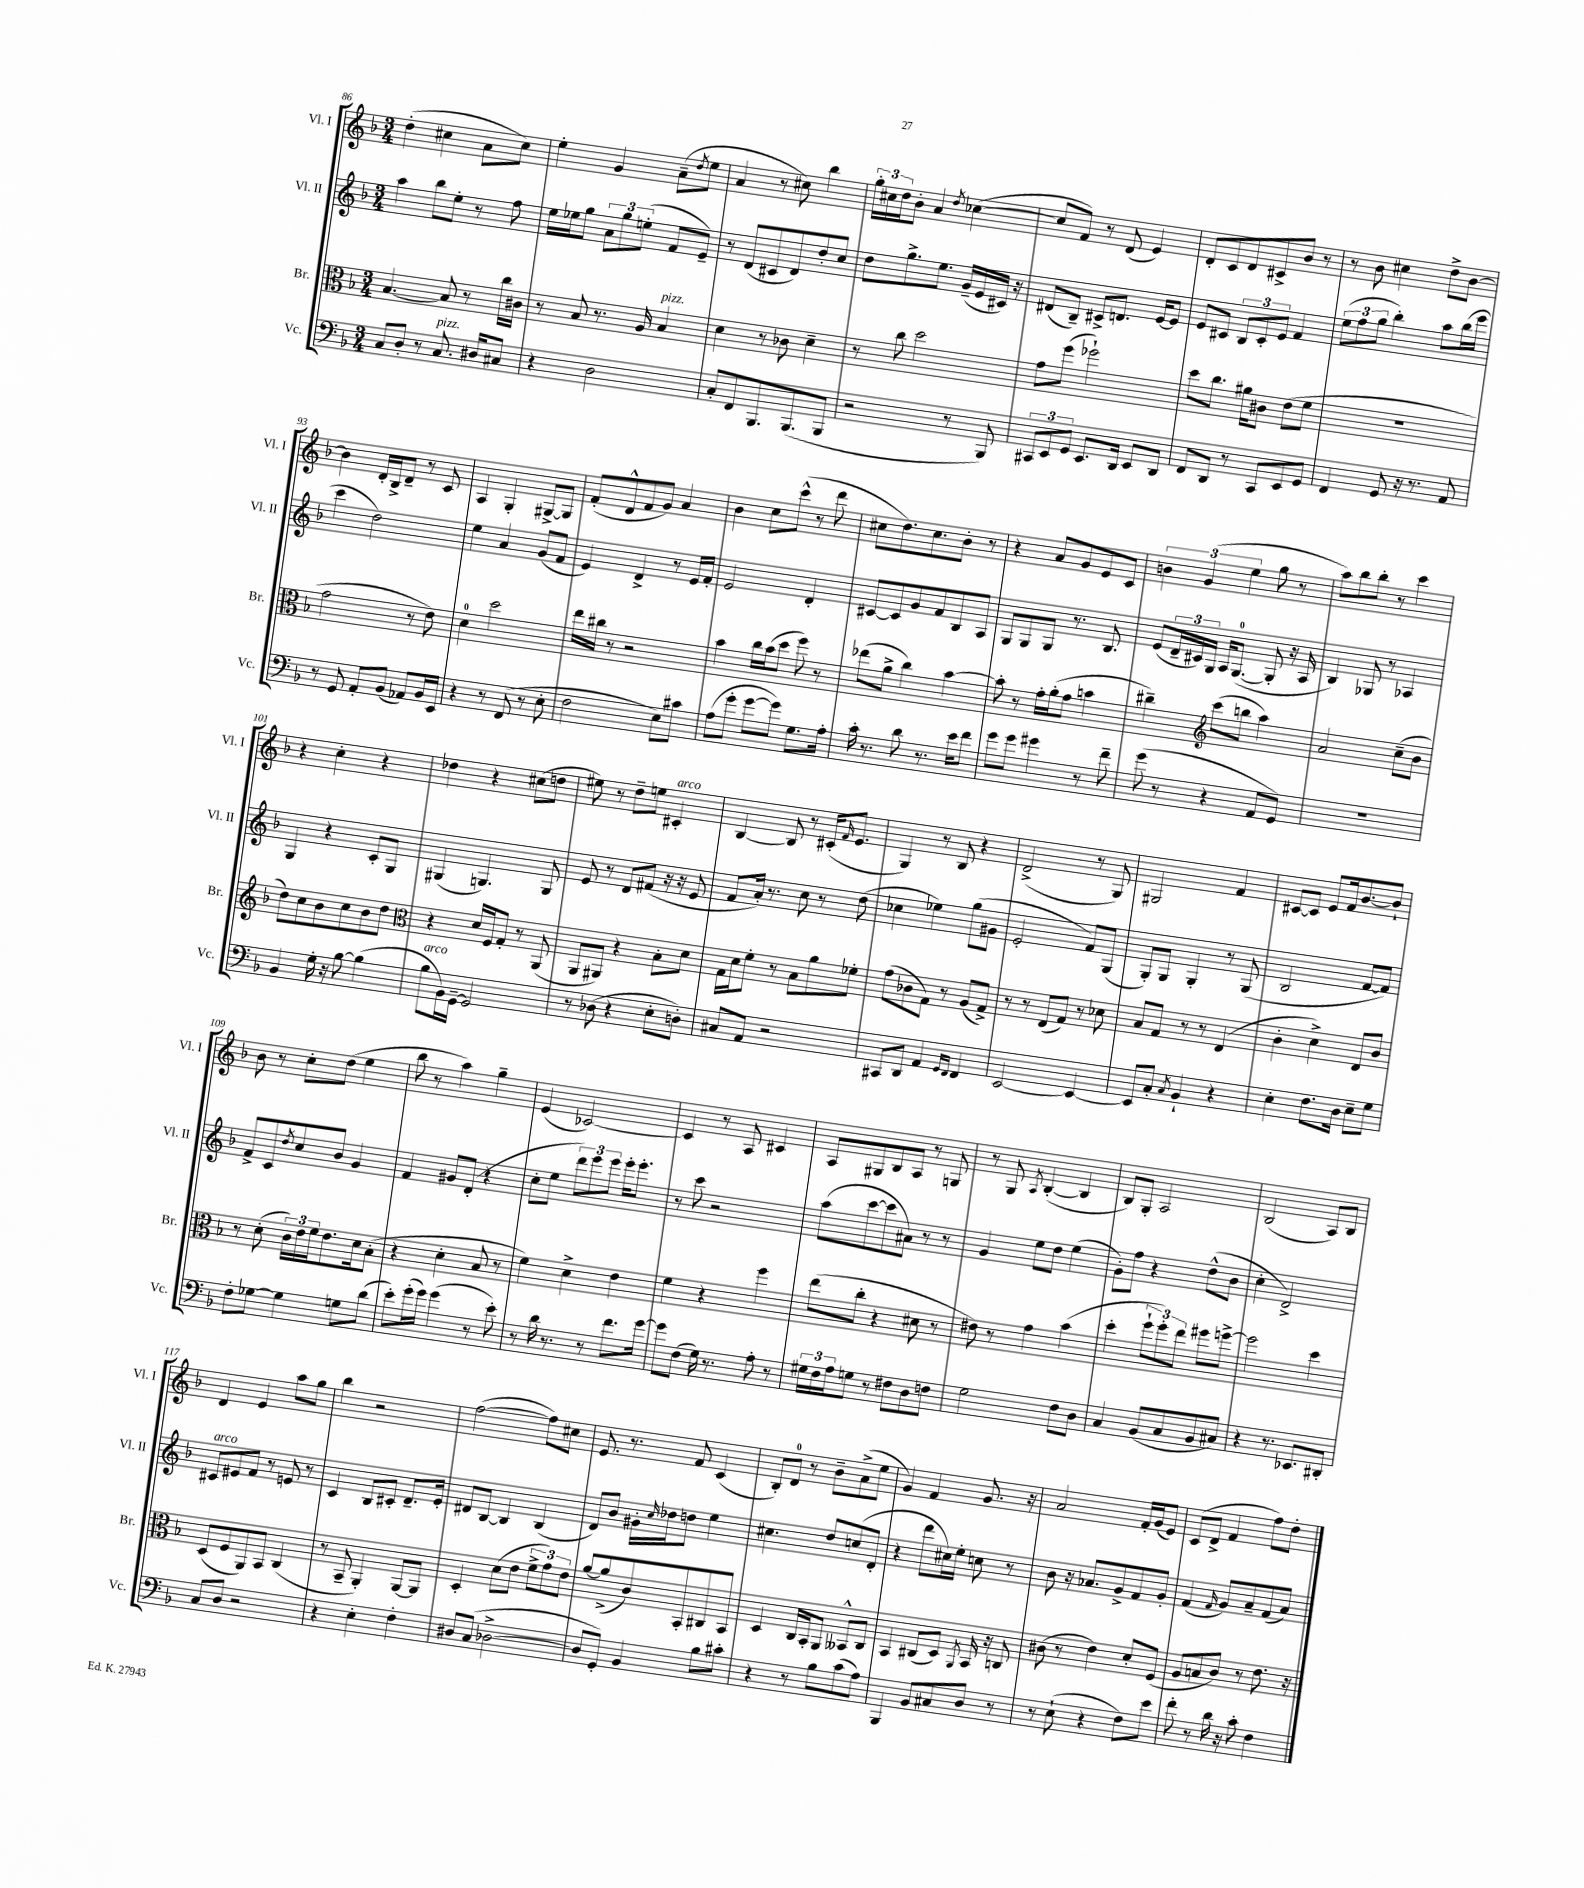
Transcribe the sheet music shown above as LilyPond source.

<<
\new StaffGroup <<
\new Staff = "s0" \with { instrumentName = "Vl. I" shortInstrumentName = "Vl. I" } {
    \clef treble \key f \major \numericTimeSignature \time 3/4
    d''4-.( cis''4 a'8 cis''8) |
    e''4-. g'4 a'8--( \acciaccatura { d''8 } e''8 |
    a'4 r8 cis''8) bes''4 |
    \tuplet 3/2 { g''16-. cis''16 d''16 } bes'8-. a'4 \acciaccatura { d''8 } ces''4~( |
    ces''8 f'8) r8 d'8( e'4) |
    d'8-. c'8 d'8 cis'8-> bes'8 r8 |
    r8 bes'8 cis''4 d''8-> bes'8~ |
    bes'4 d'16-. bes16-> d'8-- r8 c'8 |
    a4 g4-. gis8~-> gis8 |
    f'8-.( d'8-^ f'8 g'8) a'4 |
    bes'4 c''8 c'''8-^( r8 d'''8 |
    cis''8 d''8.) cis''8. bes'8-. r8 |
    r4 a'8 g'8 e'8 c'8 |
    \tuplet 3/2 { b'4 g'4( e''4 } g''8 r8 |
    a''8) bes''8 bes''8-. r8 c'''4 |
    r4 c''4-. r4 |
    des''4 r4 cis''8( d''8 |
    eis''8) r8 d''8-- e''8 cis'4-.^\markup { \italic "arco" } |
    bes4~ bes8 r8 cis'16-.( \grace { f'16 } e'8. |
    g4) r8 bes8 r4 |
    d'2->( r8 g8) |
    gis2 f'4 |
    cis'8~ cis'8 e'8 f'16 bes'8.~ bes'8-! |
    bes'8 r8 c''8-. d''8( e''4 |
    bes''8 r8 a''4) g''4-- |
    e'4( ces'2~) |
    ces'4 r8 a8 cis'4 |
    a8 gis8 bes8 a8 r8 g8 |
    r8 g8 \acciaccatura { a8 } bes4~-.( bes4 |
    bes8) g8-. a2 |
    bes2( a8) bes8 |
    d'4 e'4 a''8 g''8 |
    bes''4 r2 |
    f''2~( f''8) cis''8 |
    e'8. r8. f'8 c'4( |
    bes8-.) d'8-0 r8 bes'8-- a'8->( e''8 |
    g'4) f'4 g'8. r16 |
    a'2 f'16-. g'16( e'8) |
    c'8( d'8-> f'4 f''8) d''8-. \bar "|." |
}
\new Staff = "s1" \with { instrumentName = "Vl. II" shortInstrumentName = "Vl. II" } {
    \clef treble \key f \major \numericTimeSignature \time 3/4
    a''4 bes''8 e''8-. r8 f''8 |
    e''16 ees''16 g''8 \tuplet 3/2 { a'8 g''8 e''8-.( } f'8 e'8--) |
    r8 d'8( cis'8 d'8) d''8-. c''8 |
    d''8 g''8.-> e''8. g'16--( e'16 cis'16) r16 |
    dis'8( bes8--) cis'8-> d'8. e'16~ e'8 |
    e'8 cis'8 \tuplet 3/2 { bes8 cis'8-. e'8 } f'4 |
    \tuplet 3/2 { e''8( f''8 g''8 } bes''4-.) a''8 bes''16( e'''16 |
    c'''4 d''2) |
    e''4 a'4 g'8( f'8 |
    e'4) d'4-> r8 e'16 f'16-. |
    e'2 d'4-. |
    cis'8~ cis'8 g'8 f'8 bes8 a8 |
    g8 g8 g8 r8. bes8. |
    e'8( \tuplet 3/2 { d'16-- cis'16) g16 } a16 g8.-0~( g8-. r16 a16 |
    bes4) ges8 r8 aes4 |
    g4 r4 c'8-. g8 |
    gis4( g4.) g8 |
    e'8 r8 d'8 fis'8( r16 r16 e'8 |
    f'8 a'16-.) r8. c''8 r8 d''8( |
    ces''4 ees''4) g''8( gis'8 |
    e'2-. f'8) g8( |
    g8-.) g8 g4-. r8 g8( |
    bes2 f'8~ f'8) |
    f'8-> c'8 \acciaccatura { d''8 } c''8 bes'8 g'4 |
    f'4 gis'8 d'8-.( r4 |
    c''8-. e''8 \tuplet 3/2 { d'''8) e'''8 e'''8 } e'''16-. e'''8.-. |
    r8 c'''8 r2 |
    a''8( c'''8~ c'''8 ais'8) r8 r8 |
    g'4 e''8 d''8 e''4( |
    g'8-.) f''8 r4 d''8-^( bes'8 |
    c''4-. d'2->) |
    cis'8^\markup { \italic "arco" } eis'8 f'8 r8 e'8 r8 |
    c'4 bes8 cis'8-. d'8.-- e'16-. |
    dis'8 bes8~ bes4 bes4( |
    d'8) bes'8 gis'16-. \grace { c''16 } des''16 d''8 e''4 |
    cis''4. d''8 c''8( d'8-. |
    r4 d'''8 cis''16) e''16-. c''8 r8 |
    bes'8 r16 aes'8. g'8-> f'8 g'8-. |
    f'4( \grace { f'16 } g'8) a'8-- f'8( a'8) \bar "|." |
}
\new Staff = "s2" \with { instrumentName = "Br." shortInstrumentName = "Br." } {
    \clef alto \key f \major \numericTimeSignature \time 3/4
    bes4.~ bes8 r8 c''16 cis'16 |
    r8 bes8 r8. a16 bes4^\markup { \italic "pizz." } |
    d'4 r8 ces'8 d'4-- |
    r8 c''8 d''2 |
    g'8 f''8( fes''2-!) |
    d''8 c''8. ais'16 cis'8 e'8( f'8 |
    R2. |
    g'2 r8 e'8) |
    d'4-0 d''2 |
    e''16 cis''16 r8 r2 |
    bes'4 c''16 bes'16( d''8 f''8) r8 |
    ees''8( a'8-> c''4) bes'4~ |
    bes'8-. r8 g'16-. a'16-.( g'8 b'4 |
    cis''4--) \clef treble c'''8( b''8 a''4) |
    a'2 c''8--( bes'8 |
    d''8) c''8 bes'8 c''8 bes'8 d''8 |
    \clef alto r4 d'16 f16 g8-. r8 a,8( |
    a,8 ais,8) r4 bes8-. d'8 |
    g16 d'16 f'8-. r8 bes8 a'8 fes'8-. |
    g'8( ces'8 g8) r8 a8( g8->) |
    r8 r8 e8( g8) r8 des'8 |
    bes8 g8 r8 r8 e4( |
    c'4-. d'4->) e8 c'8 |
    r8 d'8-.( \tuplet 3/2 { c'16) e'16 f'16 } e'8. d'16 bes8-.( |
    r4 d'4-. bes8 r8 |
    f'4) d'4-> e'4 |
    f'4 r4 f''4 |
    e''8( c''8-. r4 dis'8 r8 |
    eis'8) r8 g'4 bes'4( |
    d''4-. \tuplet 3/2 { f''8-! f''8-.) e''8 } fis''8 f''8~-> |
    f''2 d''4 |
    d8( f8 a,8) bes,8 c4( |
    r8 bes,8-- a,4-.) a,8~ a,8 |
    d4-. d'8( e'8 \tuplet 3/2 { f'8-> g'8) e'8 } |
    a'8~ a'8->( c'8) bes,8-. cis8 bes,8 |
    d4 c16 bes,16-. a,8 beses,8-^ c8 |
    bes,4 cis8( d8) \acciaccatura { a,8 } bes,16 r16 c8 |
    cis'8( r8 e'4) d'8-. f8( |
    a8 b8 c'8) r8 e'8. r16 \bar "|." |
}
\new Staff = "s3" \with { instrumentName = "Vc." shortInstrumentName = "Vc." } {
    \clef bass \key f \major \numericTimeSignature \time 3/4
    c8 d8-. r8 c8.^\markup { \italic "pizz." } dis16 cis8 |
    r4 d2 |
    c8-. f,8 bes,,8. bes,,8.( bes,,8 |
    r2 r8 bes,,8) |
    \tuplet 3/2 { cis,8 e,8 g,8 } e,8. d,16 e,8 d,8 |
    f,8 d,8 r8 c,8 e,8 g,8 |
    f,4 g,8 r16 r8. a,8 |
    r8 g,8 a,8-. bes,8( aes,8) bes,16 e,16 |
    r4 r8 f,8( r8 e8-. |
    f2 e8) cis'8 |
    a8( g'8-. g'8~ g'8) g8. a16-. |
    c'16-. r8. d'8 r8. e'16 f'8 |
    g'8 g'8 gis'4 r8 f'8-- |
    g'8( r8 r4 a,8 g,8) |
    R2. |
    bes,4 g16-. r16 bes8~ bes4( |
    bes8^\markup { \italic "arco" } bes,16) g,16~-- g,2 |
    r8 des8( r4 e8-. d8-.) |
    cis8 a,8 r2 |
    cis,8 d,8 a,4 \grace { g,16 f,16 } f,4 |
    e,2~ e,4~ |
    e,8 c8-. \acciaccatura { c8 } bes,4-! r4 |
    e4-. f8. d16 e8-- g8 |
    f8-. ges8~ ges4 g8 d'8( |
    e'8-.) g'16-.( g'16) g'4( r8 e'8-.) |
    r8 d'16 r8. r8 f'8. g'16~ |
    g'8 f8( g16) r8. a8-. r8 |
    \tuplet 3/2 { gis16 f16 a16 } g8 r8 fis8 d8 f8 |
    g2 f8 d8 |
    c4 bes,8( c8 bes,8 cis8) |
    r4 r8. ees,8. dis,8-. |
    c8 d8 r2 |
    r4 e4-. f4-. |
    dis8 c8( des2~-> |
    des8 g,8-.) bes,4 bes8 cis'8-. |
    r4 r8 bes8 c'8( a8) |
    bes,,4 bes,8 cis8 d8 r8 |
    r8 e8-!( r4 f8) e'8 |
    f'8-. r8 d'16 r16 c'8-. f4 \bar "|." |
}
>>
>>
\layout { \context { \Score currentBarNumber = #86 } }
